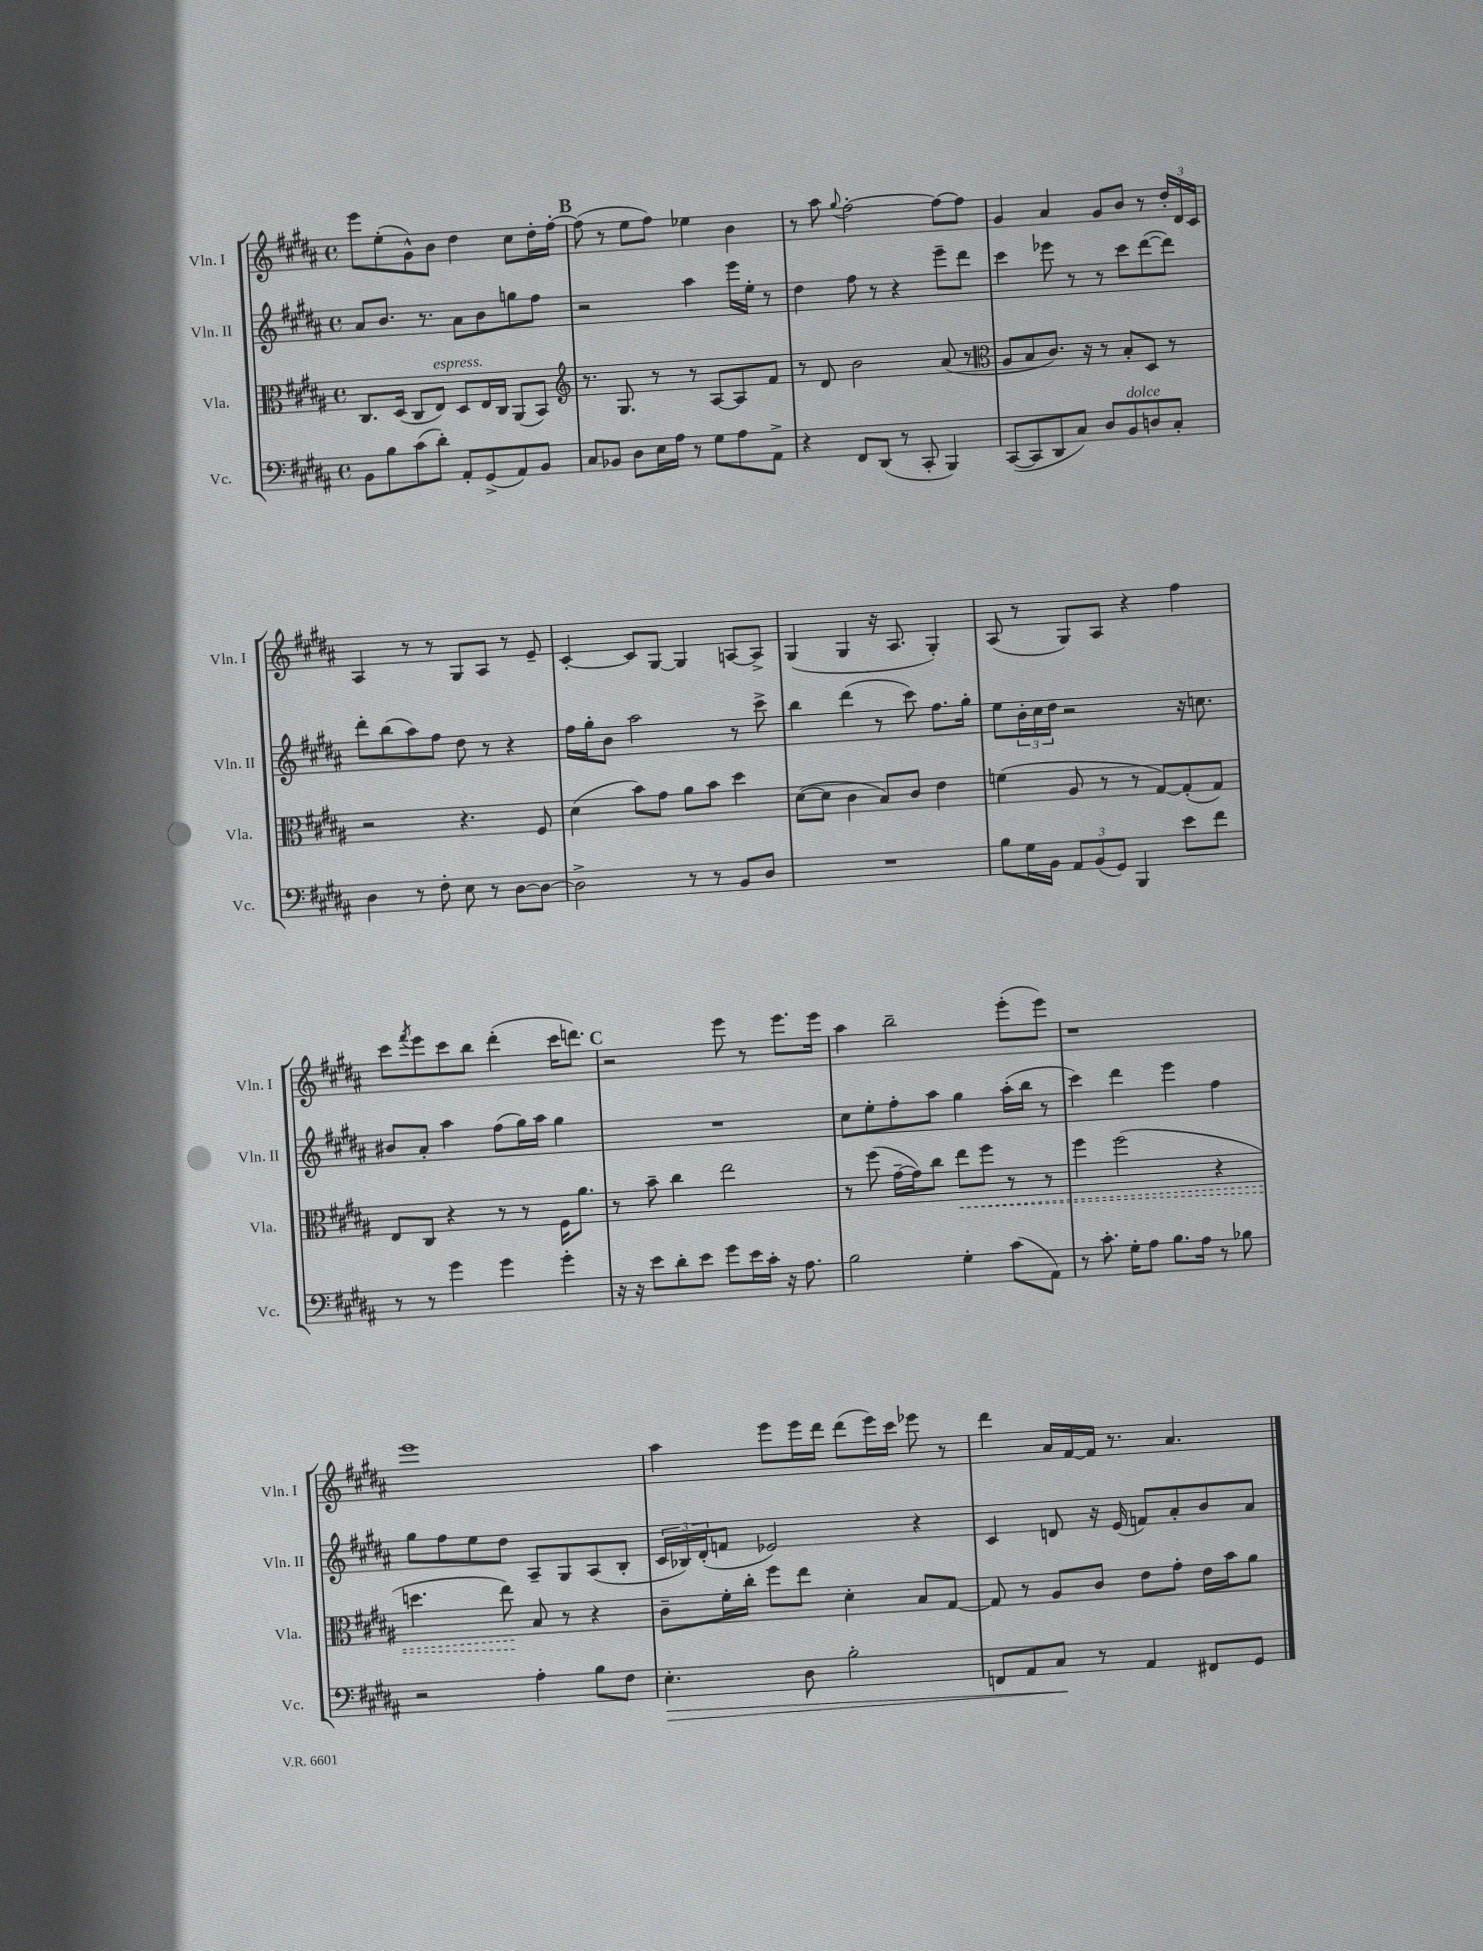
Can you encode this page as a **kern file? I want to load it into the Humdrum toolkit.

**kern	**kern	**kern	**kern
*staff4	*staff3	*staff2	*staff1
*clefF4	*clefC3	*clefG2	*clefG2
*k[f#c#g#d#a#]	*k[f#c#g#d#a#]	*k[f#c#g#d#a#]	*k[f#c#g#d#a#]
*M4/4	*M4/4	*M4/4	*M4/4
*met(c)	*met(c)	*met(c)	*met(c)
8BB	8.C#	8a#	8eee
8B	.	8.b	(8ee'
.	(16D#	.	.
(8c#	8C#	.	8g#^^)
.	.	8.r	.
8d#')	8E)	.	8b
8AA#'	8D#	8a#	4dd#
(8GG#^	16E	8b	.
.	16C#	.	.
8AA#)	(8AA#	8gg	8cc#
8BB	8BB)	8ff#	16dd#'
.	.	.	[16ff#'
=	=	=	=
*	*clefG2	*	*
8C#	8.r	2r	(8ff#]
8BB-	.	.	8r
.	8.G#	.	.
8D#	.	.	8ee
16E	8r	.	8ff#)
16A#	.	.	.
8r	8r	4aa#	4ee-
8G#	[8A#	.	.
8A#	8A#]	16eee	4b
.	.	16ee'	.
8AA#^	8f#	8r	.
=	=	=	=
4r	8r	4dd#	8r
.	8d#	.	8aa#
.	.	.	8qqgg#
8FF#	2b	8ff#	[2ff#'
(8DD#	.	8r	.
8r	.	4r	.
8CC#'	.	.	.
4BBB)	(8a#	8eee~	8ff#_
.	8r	8ddd#	8ff#]
=	=	=	=
*	*clefC3	*	*
([8CC#	8A#	4ccc#	4g#
8CC#]	8B	.	.
8DD#	8.c#)	8eee-	4a#
8C#)	.	8r	.
.	16r	.	.
8D#	8r	8r	8g#
8BB	8B'	8ccc#	8b
8D	8D#	([8ddd#	8r
8C#'	8r	8ddd#])	24dd#'
.	.	.	24d#
.	.	.	24c#
=	=	=	=
4D#	2r	8ddd#'	4A#
.	.	(8bb	.
8r	.	8aa#)	8r
8F#'	.	8ff#	8r
8E	4.r	8dd#	8G#
8r	.	8r	8A#
[8D#	.	4r	8r
8D#_	8F#	.	8e~
=	=	=	=
2D#^]	(4d#	16ff#	[4c#'
.	.	16gg#'	.
.	.	8b	.
.	8b)	2aa#	8c#]
.	8g#	.	[8G#
8r	8a#	.	4G#]
8r	8b	.	.
8BB	4dd#	8r	[8A
8D#	.	8ccc#^	8A^]
=	=	=	=
1r	([8d#	4bb	(4G#
.	8d#]	.	.
.	4c#	(4ddd#	4G#
.	8B)	8r	16r
.	.	.	8.A#
.	8c#	8ccc#)	.
.	4e	8.ff#	4G#')
.	.	16gg#'	.
=	=	=	=
8B	(4f	8ee	(8A#
16G#	.	24b'	8r
.	.	24cc#	.
16BB	.	.	.
.	.	24dd#	.
12AA#	8A#	2r	8G#)
(12BB	.	.	.
.	8r	.	8A#
12GG#)	.	.	.
4BBB	8r	.	4r
.	[8G#)	.	.
8e	(8G#']	16r	4ff#
.	.	8.cc	.
8f#	8G#)	.	.
=	=	=	=
8r	8E	8b#	8ccc#
.	.	.	8qfff#
8r	8C#	8a#'	8eee
4g#	4r	4aa#	8ccc#
.	.	.	8bb
4g#	8r	(8ff#	(4ddd#'
.	8r	16gg#)	.
.	.	16aa#	.
4g#'	16F#	4gg#	16ccc#
.	8.a#	.	8.ddd)
=	=	=	=
16r	8r	1r	2r
16r	.	.	.
8e	8b~	.	.
8d#'	4cc#	.	.
8e	.	.	.
8g#	2ee	.	8eee
16e	.	.	8r
16c#'	.	.	.
16r	.	.	8.eee
8.A#	.	.	.
.	.	.	16eee
=	=	=	=
2B	8r	8cc#	4aa#
.	(8ff#	8ee'	.
.	[16g#~	8ff#'	2bb~
.	16g#])	.	.
.	8cc#	8aa#	.
4G#'	8ee	4gg#	.
.	8ff#	.	.
(8c#	8r	(16aa#'	(8eee'
.	.	16bb	.
8AA#)	8r	8r	8eee)
=	=	=	=
8r	4ff#	4ccc#)	1r
8.c#'	.	.	.
.	(2ff#	4ddd#	.
16G#'	.	.	.
8A#	.	.	.
8.B	.	4eee	.
16A#	.	.	.
8r	4r	4ff#	.
8B-	.	.	.
=	=	=	=
2r	4.dd	8gg#	1eee
.	.	8ff#	.
.	.	8ee	.
.	8ee)	8dd#	.
4A#'	8B	8A#~	.
.	8r	8G#	.
8B	4r	(8A#	.
8F#	.	8B'	.
=	=	=	=
4.E'	8c#~	24c#	4aa#
.	.	24B-)	.
.	.	(24d#'	.
.	16f#'	8f	.
.	16cc#'	.	.
.	8ff#	2e-)	8eee
8D#	8ee	.	16eee
.	.	.	16ddd#
2B'	4d#'	.	(8ddd#
.	.	.	16eee)
.	.	.	16ccc#
.	8B	4r	8eee-
.	[8G#	.	8r
=	=	=	=
8FF	8G#]	4c#	4ddd#
8AA#	8r	.	.
8C#	8A#	8d	16a#
.	.	.	[16f#
8r	8c#	16r	16f#]
.	.	(16e	8.r
4AA#	8e	8f)	.
.	8g#'	8a#'	4.a#
8FF#	16e	8b	.
.	16b	.	.
8GG#	8a#	8a#	.
==	==	==	==
*-	*-	*-	*-
